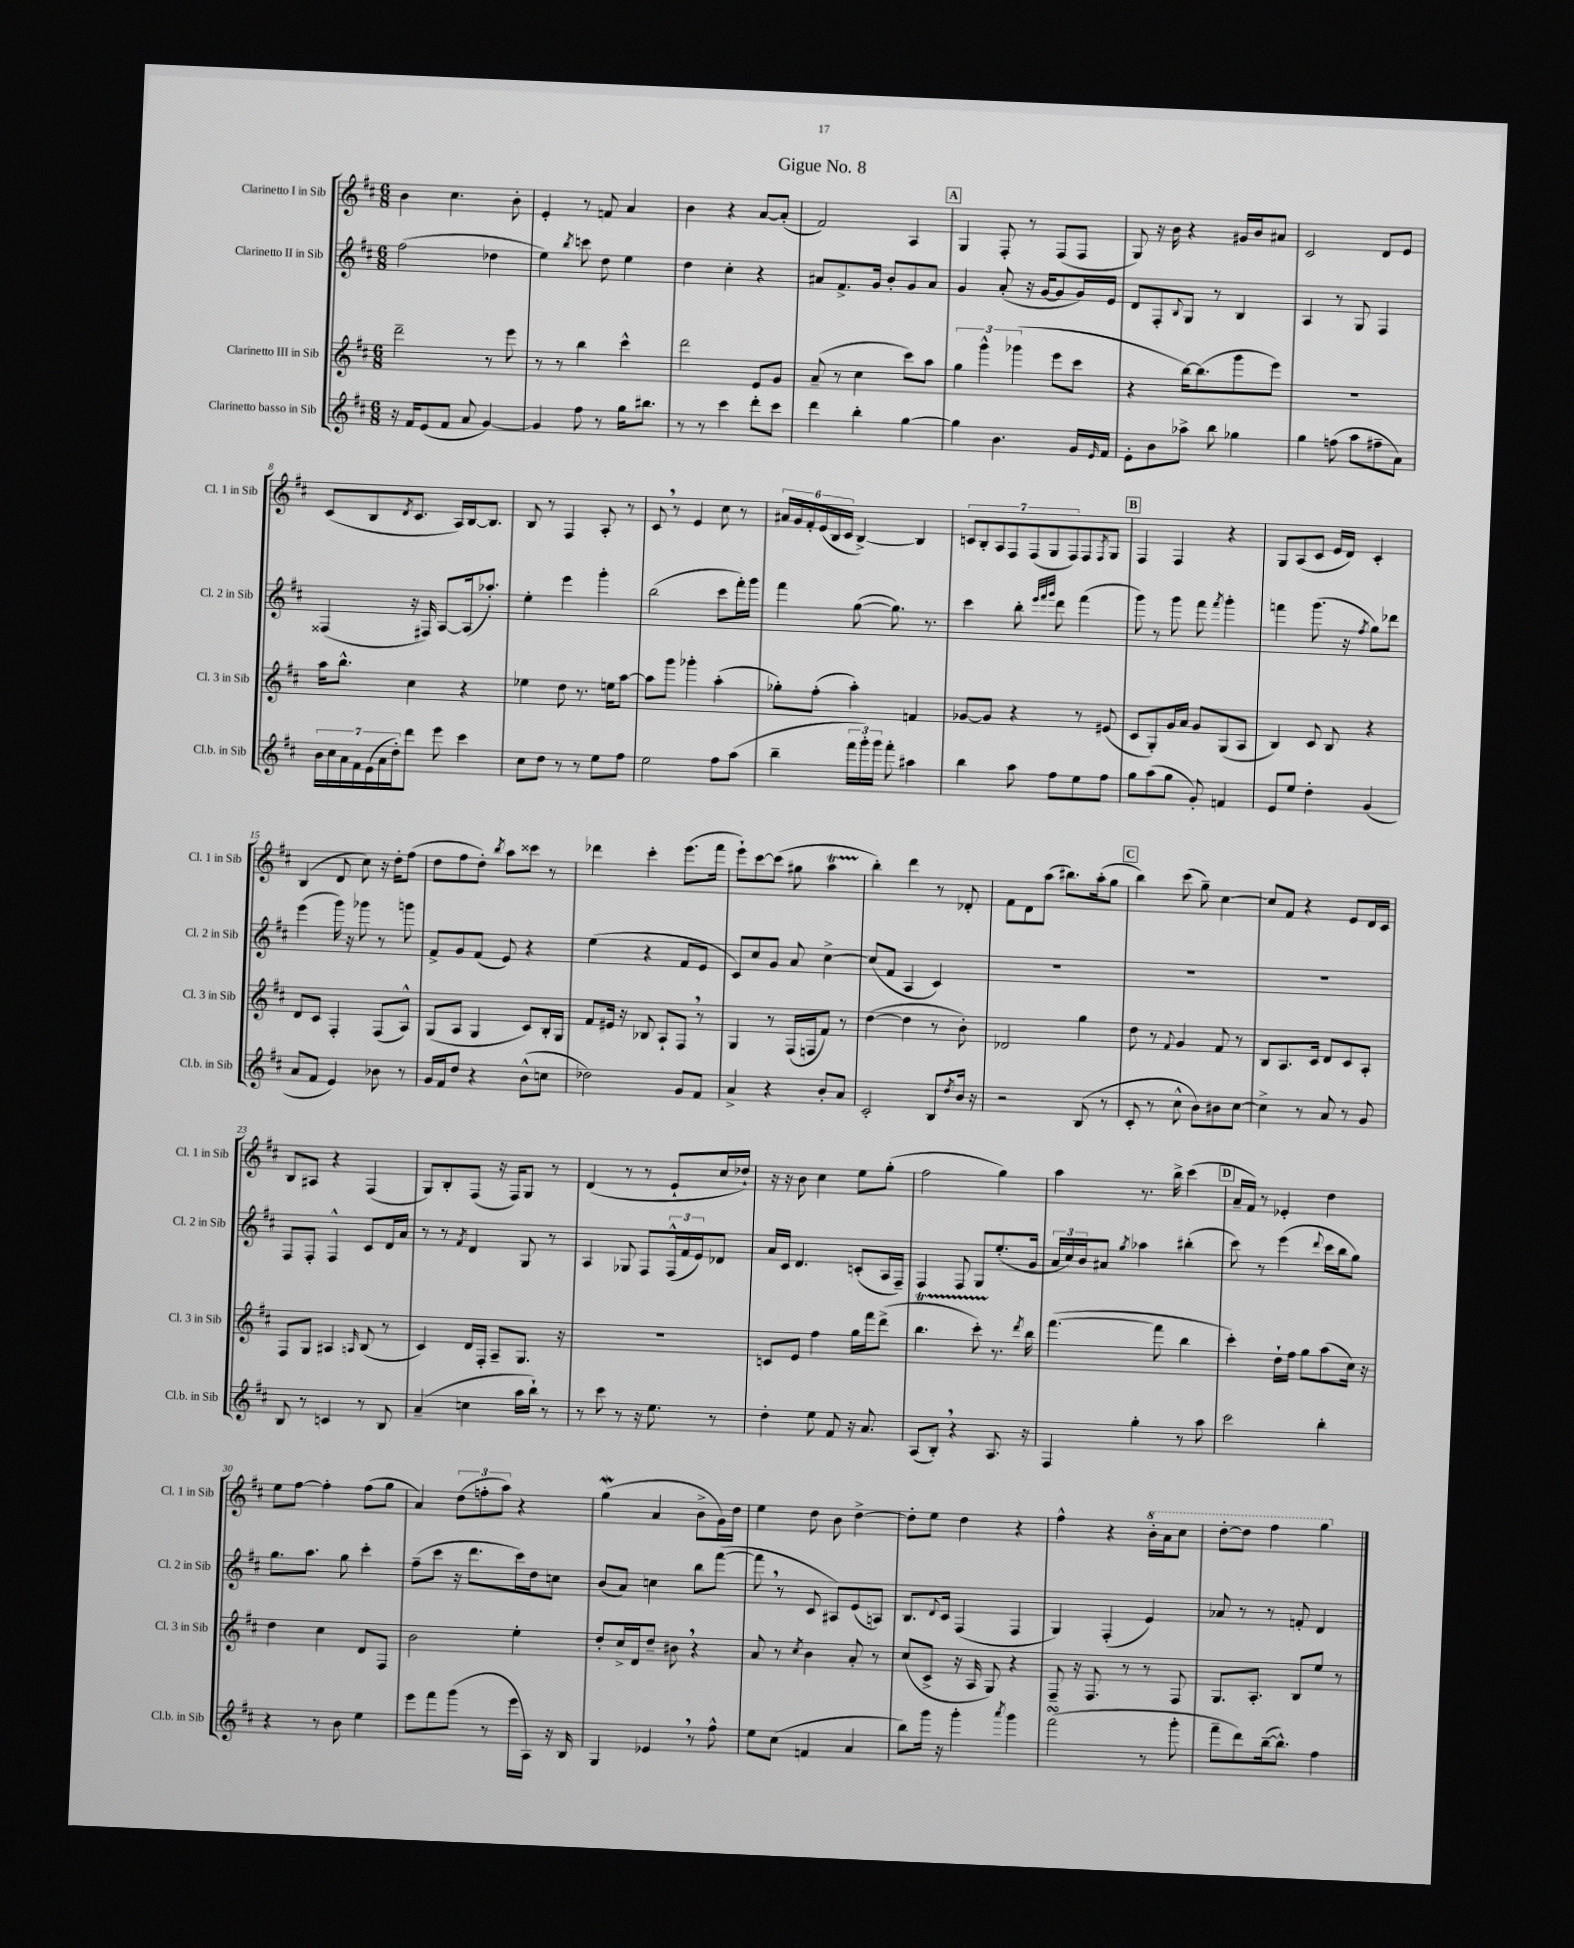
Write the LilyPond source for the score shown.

\header { title = "Gigue No. 8" }
<<
\new StaffGroup <<
\new Staff = "s0" \with { instrumentName = "Clarinetto I in Sib" shortInstrumentName = "Cl. 1 in Sib" } {
    \clef treble \key d \major \numericTimeSignature \time 6/8
    b'4 cis''4. b'8-. |
    e'4-. r8 f'8 a'4 |
    b'4 r4 a'8~ a'8-.( |
    fis'2) a4 |
    \mark \markup { \box "A" } g4 fis8-. r8 fis8( fis8 |
    g8) r16 b'16 r4 gis'16 b'16 ais'8 |
    cis'2 d'8 e'8 |
    cis'8( b8 \acciaccatura { d'8 } cis'8. a16) b16~ b8. |
    b8 r8 fis4 a8-. r8 |
    cis'8 \breathe r8 e'4 cis''8 r8 |
    \tuplet 6/4 { ais'16 g'16 fis'16-. e'16( b16 cis'16 } b4~->) b4 |
    \tuplet 7/4 { c'8 b8-. a8 fis8 fis8( g8 fis8) } fis8 \acciaccatura { fis8 } g8 |
    \mark \markup { \box "B" } fis4 fis4 r4 |
    g8 a8( cis'8 e'16 d'16) cis'4-. |
    b4( d'8 cis''8) r16 d''16-. fis''8( |
    d''8 fis''8 d''8-.) \acciaccatura { b''8 } a''8 cisis'''8 r8 |
    des'''4 cis'''4-. e'''8.( fis'''16 |
    e'''8-!) cis'''8~ cis'''8( gis''8 a''4\startTrillSpan |
    b''4-.\stopTrillSpan) d'''4 r8 des'8-. |
    fis'8 d'8 a''8( bis''8.) a''16-.( g''8 |
    \mark \markup { \box "C" } b''4) cis'''8( g''8--) cis''4~ |
    cis''8 fis'8 r4 e'8 d'16 cis'16 |
    b8 ais8 r4 fis4( |
    g8) b8-. fis8( r16 fis16) g8 r8 |
    d'4( r8 r8 e'8-! cis''16 des''16-!) |
    r16 r16 b'8 cis''4 e''8 g''8-.( |
    fis''2 g''4) |
    a''4 r8. b''16-> cis'''4( |
    \mark \markup { \box "D" } a'16-- fis'16) r8 ees'4-. d''4 |
    e''8 fis''8~ fis''4-. fis''8( g''8 |
    a'4) \tuplet 3/2 { d''8( f''8-. a''8) } r4 |
    g''4\mordent( a'4 b'8-> g'16) d''16 |
    e''4 d''8 b'8 d''4~-> |
    d''8-. e''8 d''4 r4 |
    fis''4-^ r4 \ottava #1 b''16-. a''16 cis'''8 |
    d'''8~-. d'''8 fis'''4 g'''4 \ottava #0 \bar "|." |
}
\new Staff = "s1" \with { instrumentName = "Clarinetto II in Sib" shortInstrumentName = "Cl. 2 in Sib" } {
    \clef treble \key d \major \numericTimeSignature \time 6/8
    fis''2( des''4 |
    e''4) \acciaccatura { b''8 } c'''8 d''8 e''4 |
    d''4 cis''4-. r4 |
    ais'8 fis'8.-> g'16 b'8-. g'8 ais'8 |
    \mark \markup { \box "A" } g'4 a'8-.( r16 g'16~ g'8 g'16) e'16 |
    d'8 fis8-. \appoggiatura { b8 } g8 r8 b4 |
    a4 r8 g8 fis4 |
    fisis4( r16 fis16) a8~ a16( aes''8.-.) |
    e''4-. e'''4 g'''4-. |
    b''2( cis'''8 fis'''16-.) g'''16 |
    fis'''4 g''8~( g''8.) r8. |
    cis'''4 b''8-. \grace { e'''32 fis'''32 g'''32 } d'''8 fis'''4( |
    \mark \markup { \box "B" } g'''8) r8 g'''8 fis'''8 \acciaccatura { fis'''8 } g'''4-. |
    f'''4 g'''8.( r16 \acciaccatura { fis''8 } g''8) des'''8 |
    e'''4( g'''16) r16 ges'''8 r8 g'''8 |
    fis'8-> g'8 fis'8( e'8) r4 |
    e''4( r4 fis'8 e'8 |
    cis'8) cis''8 g'8 a'8 cis''4~-> |
    cis''8( fis'8 a4 cis'4) |
    R2. |
    \mark \markup { \box "C" } R2. |
    R2. |
    fis8 fis8-. fis4-^ cis'8 d'16 a'16 |
    r8 r8 \acciaccatura { fis'8 } d'4 g8 r8 |
    a4 ges8 fis8 \tuplet 3/2 { fis16-^( fis'16 e'16) } des'8 |
    a'16 cis'16 d'4. c'8-.( a16 fis16--) |
    fis4 fis8 g8 e''8.-.( g'16 |
    \tuplet 3/2 { a'16 cis''16) b'16 } ais'8 \acciaccatura { g''8 } aes''4 bis''4-.( |
    \mark \markup { \box "D" } cis'''8) r8 e'''4( \appoggiatura { d'''8 } cis'''16 b''16 g''8) |
    g''8. a''8. g''8 cis'''4-. |
    fis''8--( cis'''8 r16 d'''8. cis'''16) d''16 c''8 |
    b'8( a'8) c''4 b''8 fis'''8~( |
    fis'''8 \breathe r8 cis'8 ais8) e'8( a8) |
    b8. \appoggiatura { d'8 } cis'16 fis4( fis4 |
    g4) fis4-.( e'4) |
    aes'8 r8 r8 f'8-. d'4 \bar "|." |
}
\new Staff = "s2" \with { instrumentName = "Clarinetto III in Sib" shortInstrumentName = "Cl. 3 in Sib" } {
    \clef treble \key d \major \numericTimeSignature \time 6/8
    d'''2-- r8 e'''8 |
    r8 r8 b''4 cis'''4-^ |
    d'''2 e'8 g'8 |
    a'8--( r8 cis''4 cis'''8) a''8 |
    \mark \markup { \box "A" } \tuplet 3/2 { g''4 g'''4-^ ges'''4( } e'''8 cis'''8 |
    r4 b''16~) b''8.( g'''8 e'''8) |
    R2. |
    a''16 b''8.-^ cis''4 r4 |
    ees''4 d''8 r8. e''16 a''8~ |
    a''8 g'''8 ges'''4-. a''4-.( |
    ges''8-.) fis''8-.( a''4-.) f'4 |
    ges'8~ ges'8 r4 r8 eis'8( |
    \mark \markup { \box "B" } cis'8 g8-.) g'16 a'16 g'8 g8( a8 |
    b4) cis'8 b8 r4 |
    d'8 cis'8 fis4-. fis8( a8-^) |
    g8( a8 g4 cis'8) b16-. g16 |
    fis'8 eis'16 r16 bes8 a8-! fis8 \breathe r8 |
    g4 r8 fis16( f16 fis'8) r8 |
    d''4~( d''4 r8 b'8-.) |
    des'2 g''4 |
    \mark \markup { \box "C" } d''8 r8 \appoggiatura { fis'8 } g'4 fis'8 r8 |
    b8 a8. cis'16 d'8 cis'8 a8-. |
    fis8 g8 ais4 \grace { a16 } b8( r8 |
    cis'4) d'16 fis16-. a8-- g8. r16 |
    R2. |
    c'8 e'8 fis''4 g''16 fis'''16 d'''8->( |
    b''4.\startTrillSpan cis'''8-.) r8.\stopTrillSpan \acciaccatura { d'''8 } b''16 |
    fis'''4.~( fis'''8 b''4 |
    \mark \markup { \box "D" } cis'''4-.) d''16-! fis''16 g''8 a''8( cis''16) r16 |
    d''4 cis''4 d'8 fis8 |
    b'2 e''4-. |
    d''8-. cis''16-> d'16 d''8-- bis'8 \breathe r4 |
    a'8 r8 \acciaccatura { cis''8 } b'4 a'8-. r8 |
    cis''8( cis'8-> r16 a16 g8) r4 |
    fis8-- r16 fis8. r8 r8 fis8 |
    g8. a8.-. b8 e''8 r8 \bar "|." |
}
\new Staff = "s3" \with { instrumentName = "Clarinetto basso in Sib" shortInstrumentName = "Cl.b. in Sib" } {
    \clef treble \key d \major \numericTimeSignature \time 6/8
    r16 fis'16 e'8( fis'8 a'8 g'4~) |
    g'4 fis''8 r8 g''16 bis''8. |
    r8 r8 cis'''4 d'''8-. cis'''8 |
    d'''4 b''4-. g''4~ |
    \mark \markup { \box "A" } g''4 b'4. g'16 \grace { e'16 } fis'16 |
    e'8-. b'8 aes''8-> b''8 ges''4 |
    g''4 f''8( a''8 fis''8-- a'8) |
    \tuplet 7/4 { b'16 cis''16 a'16 fis'16 e'16( a'16 d''16-.) } d'''8 e'''8 cis'''4 |
    cis''8 d''8 r8 r8 e''8 fis''8 |
    e''2 fis''8 a''8( |
    b''4-- \tuplet 3/2 { fis'''16 g'''16-.) g'''16 } fis'''8-. ais''4 |
    b''4 a''8 fis''8 e''8 fis''8 |
    \mark \markup { \box "B" } g''8 a''8( g''8 g'8-.) f'4 |
    e'8 e''8 d''4-. g'4( |
    a'8 fis'8 e'4) bes'8 r8 |
    g'16 fis'16 d''8 r4 b'8-^( c''8 |
    des''2) g'8 fis'8 |
    a'4-> r4 b'8-. a'8 |
    cis'2-. b8 \acciaccatura { d''8 } b'16 r16 |
    r2 b8( r8 |
    \mark \markup { \box "C" } cis'8-. r8 cis''8-^ b'8) bis'8 cis''8~ |
    cis''4-> r8 a'8 r8 g'8 |
    b8 r8 c'4 r8 b8 |
    a'4--( c''4 a''16 b''16-!) r8 |
    r8 cis'''8 r8 r16 e''8. r8 |
    d''4-. e''8 fis'8 r16 a'8. |
    a8( b8-.) \breathe r4 a8. r16 |
    fis4 g''4-. r8 a''8 |
    \mark \markup { \box "D" } cis'''2 b''4-. |
    r4 r8 b'8 e''4 |
    e'''8 fis'''8 g'''8( r8 e'''16 a16) r16 b16 |
    g4 ees'4 \breathe r8 fis''8-^ |
    e''8 cis''8( f'4 a'4 |
    b''8) g'''16 r16 g'''4-. \acciaccatura { a'''8 } g'''4 |
    fis'''2\turn( r8 g'''8-. |
    fis'''8-- d'''8) b''16~--( b''8.-^) fis''4 \bar "|." |
}
>>
>>
